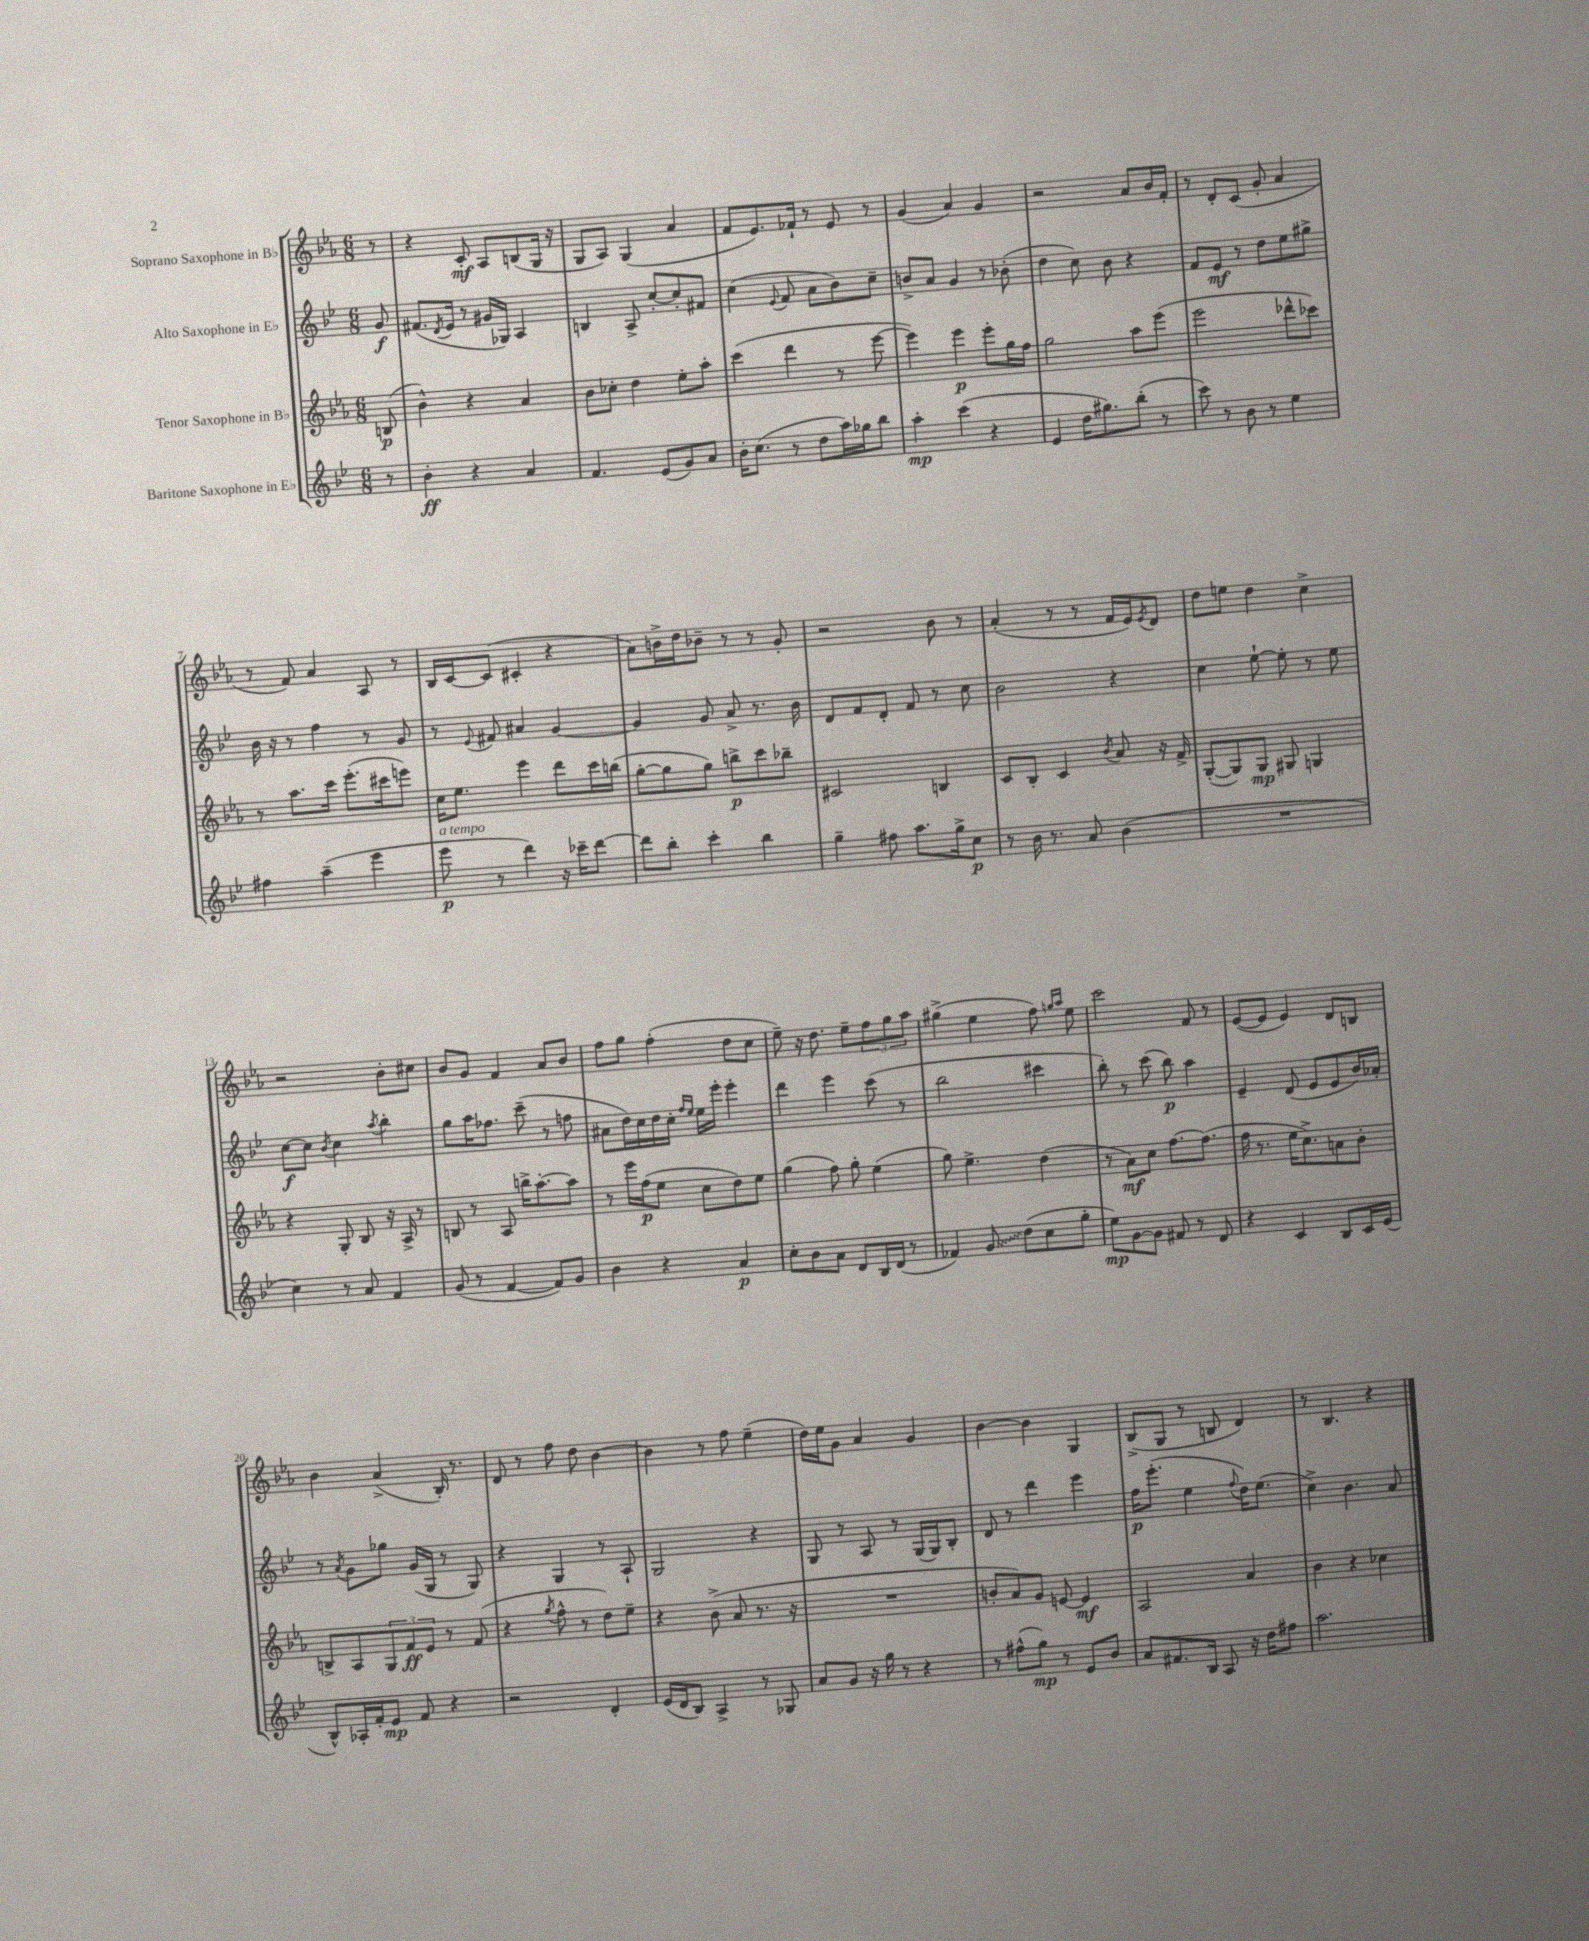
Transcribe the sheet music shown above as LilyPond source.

<<
\new StaffGroup <<
\new Staff = "s0" \with { instrumentName = "Soprano Saxophone in Bb" } {
    \clef treble \key ees \major \numericTimeSignature \time 6/8 \partial 8
    r8 |
    r4 c'8-.\mf aes8 b8( g16 r16 |
    g8 aes8) g4( aes'4 |
    f'8 ees'8.) fes'16-! r8 ees'8 r8 |
    g'4( aes'4) g'4 |
    r2 aes'8 bes'16 f'16-. |
    r8 d'8-. c'8( g'8-. aes'4 |
    r8 f'8) aes'4 aes8 r8 |
    bes16 c'16~ c'8( cis'4-. r4 |
    aes'8) b'16-> d''16 bes'8-- r8 r8 g'8-. |
    r2 bes'8 r8 |
    aes'4-.( r8 r8 f'16 ees'16) \acciaccatura { ees'8 } d'8 |
    d''8 e''8 d''4 c''4-> |
    r2 bes'8-. cis''8 |
    bes'8 g'8 f'4 aes'8 bes'8 |
    f''8 g''8 f''4-.( d''8 c''8 |
    ees''8--) r16 d''8. ees''8-- \tuplet 3/2 { f''8 g''8 aes''8 } |
    gis''4->( ees''4 f''8) \grace { g''16 aes''16 } ees''8 |
    c'''2 f'8 r8 |
    ees'8~( ees'8 ees'4) d'8 b8 |
    bes'4 aes'4->( bes16-.) r8. |
    d'8 r8 f''8 d''8 bes'4~ |
    bes'4 r8 f''8 ees''4--( |
    d''16) ees''16 g'8 aes'4 g'4 |
    bes'4~ bes'4 g4 |
    bes8->( g8 r8 b8 d'4) |
    r8 bes4. r4 \bar "|." |
}
\new Staff = "s1" \with { instrumentName = "Alto Saxophone in Eb" } {
    \clef treble \key bes \major \numericTimeSignature \time 6/8 \partial 8
    g'8\f |
    fis'8.( \acciaccatura { d'8 } ees'16 r8 gis'16 ges16) a4 |
    b4 a8-> c''8~-. c''8-. fis'8 |
    c''4( \appoggiatura { ees'8 } f'8 a'8 bes'8) c''8-- |
    b'8-> a'8 g'4 r8 bes'8-.( |
    d''4 c''8) bes'8 r4 |
    f'8 ees'8\mf r8 d''8 ees''8 gis''8-> |
    bes'16 r16 r8 f''4 r8 g'8 |
    r8 \appoggiatura { ees'8 } fis'8 ais'4 g'4~ |
    g'4 g'8 a'8-> r8. bes'16 |
    d'8 f'8 d'8-. f'8 r8 c''8 |
    bes'2 r4 |
    c''4 ees''8~-! ees''8-. r8 ees''8 |
    c''8~\f c''8 \acciaccatura { bes'8 } c''4 \acciaccatura { a''8 } bes''4-. |
    g''8 a''16 fes''8. c'''8--( r8 f''8 |
    ais'8 d''16) c''16 d''16 c''16-. \grace { f''16 ees''16 } ees''16 ees'''16-. ees'''4-. |
    d'''4 ees'''4 c'''8( r8 |
    bes''2 cis'''4 |
    bes''8-.) r8 c'''8( bes''8\p) a''4 |
    ees'4-- d'8( ees'8 ees'8 bes'16) aes'16-. |
    r8 \acciaccatura { a'8 } g'8 ges''8 g'16( g16 r8 g8) |
    r4 g4 r8 a8-! |
    g2 r4 |
    g8 r8 a8 r8 g16( g16) bes8-. |
    d'8 r8 d'''4 ees'''4 |
    f''16\p ees'''8.-.( ees''4 \appoggiatura { f''8 } d''16) ees''8.( |
    c''4->) bes'4. a'8 \bar "|." |
}
\new Staff = "s2" \with { instrumentName = "Tenor Saxophone in Bb" } {
    \clef treble \key ees \major \numericTimeSignature \time 6/8 \partial 8
    b8\p( |
    bes'4-^) r4 aes'4 |
    bes'8 ces''8-. d''4 ees''8-. aes''8-. |
    c'''4( d'''4 r8 ees'''8~ |
    ees'''4) ees'''4\p ees'''8-. g''16 f''16 |
    g''2 aes''8 ees'''8( |
    ees'''2 des'''8-^ ces'''8) |
    r8 aes''8. c'''16 ees'''8.-.( cis'''16 e'''8) |
    c''16 ees''8. ees'''4 d'''8 c'''16 b''16( |
    g''8~-. g''8 g''8) b''8->\p c'''8 bes''8-- |
    cis'2 b4 |
    c'8 bes8-. c'4 \acciaccatura { bes'8 } aes'8 r16 f'16-> |
    g8~-.( g8) g8\mp gis8 g4 |
    r4 g8-. bes8 r16 aes16-> r8 |
    b8 r8 aes8 b''16-> aes''8.~-. aes''8 |
    r8 ees'''16 f''16\p( ees''8 c''8 d''8) ees''8 |
    g''4( f''8) g''8-. ees''4( |
    g''8) ees''4.-> d''4( |
    r8 aes'8\mf) c''8 f''8.~ f''8.( |
    f''16 r8. ees''16 c''8.->) a'8 bes'8-. |
    b8-> aes8 \tuplet 3/2 { g8 f'8\ff ees'8 } r8 f'8( |
    r4 \acciaccatura { g''8 } f''8-^ r8 d''8) ees''8-- |
    r4 bes'8->( aes'8 r8. r16 |
    R2. |
    b'8-. aes'8) g'8 e'8~ e'4\mf |
    aes2 aes'4 |
    bes'4 r4 ces''4 \bar "|." |
}
\new Staff = "s3" \with { instrumentName = "Baritone Saxophone in Eb" } {
    \clef treble \key bes \major \numericTimeSignature \time 6/8 \partial 8
    r8 |
    bes'4-.\ff r4 a'4 |
    f'4. ees'8( g'8) a'8 |
    bes'16-. c''8.( r8 d''8 a''16) ges''16 bes''8 |
    a''4-.\mp c'''4( r4 |
    ees'4 d''16 gis''8.) bes''8-.( r8 |
    c'''8) r8 bes'8 r8 ees''4 |
    fis''4 a''4--( ees'''4 |
    ees'''8\p^\markup { \italic "a tempo" } r8 d'''4) r16 ces'''16-- d'''8~ |
    d'''8 bes''8-. c'''4-. bes''4 |
    g''4-- fis''8 a''8. g''16-> c''8\p |
    r8 bes'16 r8. a'8 bes'4( |
    R2. |
    c''4) r8 a'8 f'4 |
    g'8( r8 f'4~ f'8) g'8 |
    bes'4 r4 a'4\p |
    c''8-. bes'8 a'8 d'8 bes16 d'16( r8 |
    fes'4) \once \override Glissando.style = #'zigzag g'8\glissando d''8( c''8 g''8-. |
    ees''8\mp) g'8~ g'8 fis'8 r8 d'8 |
    r4 c'4 bes8 c'16 ees'16( |
    bes8-^) aes16-. f'16-. ees'8\mp f'8 r4 |
    r2 d'4-. |
    ees'16( d'16 bes8) a4-> r8 ges8 |
    a'8 g'8 r16 g''16 r8 r4 |
    r8 fis''8-^( g''8\mp) r8 ees'8 bes'8 |
    a'8 fis'8. bes16 a8 r16 d''16 fis''8 |
    a''2. \bar "|." |
}
>>
>>
